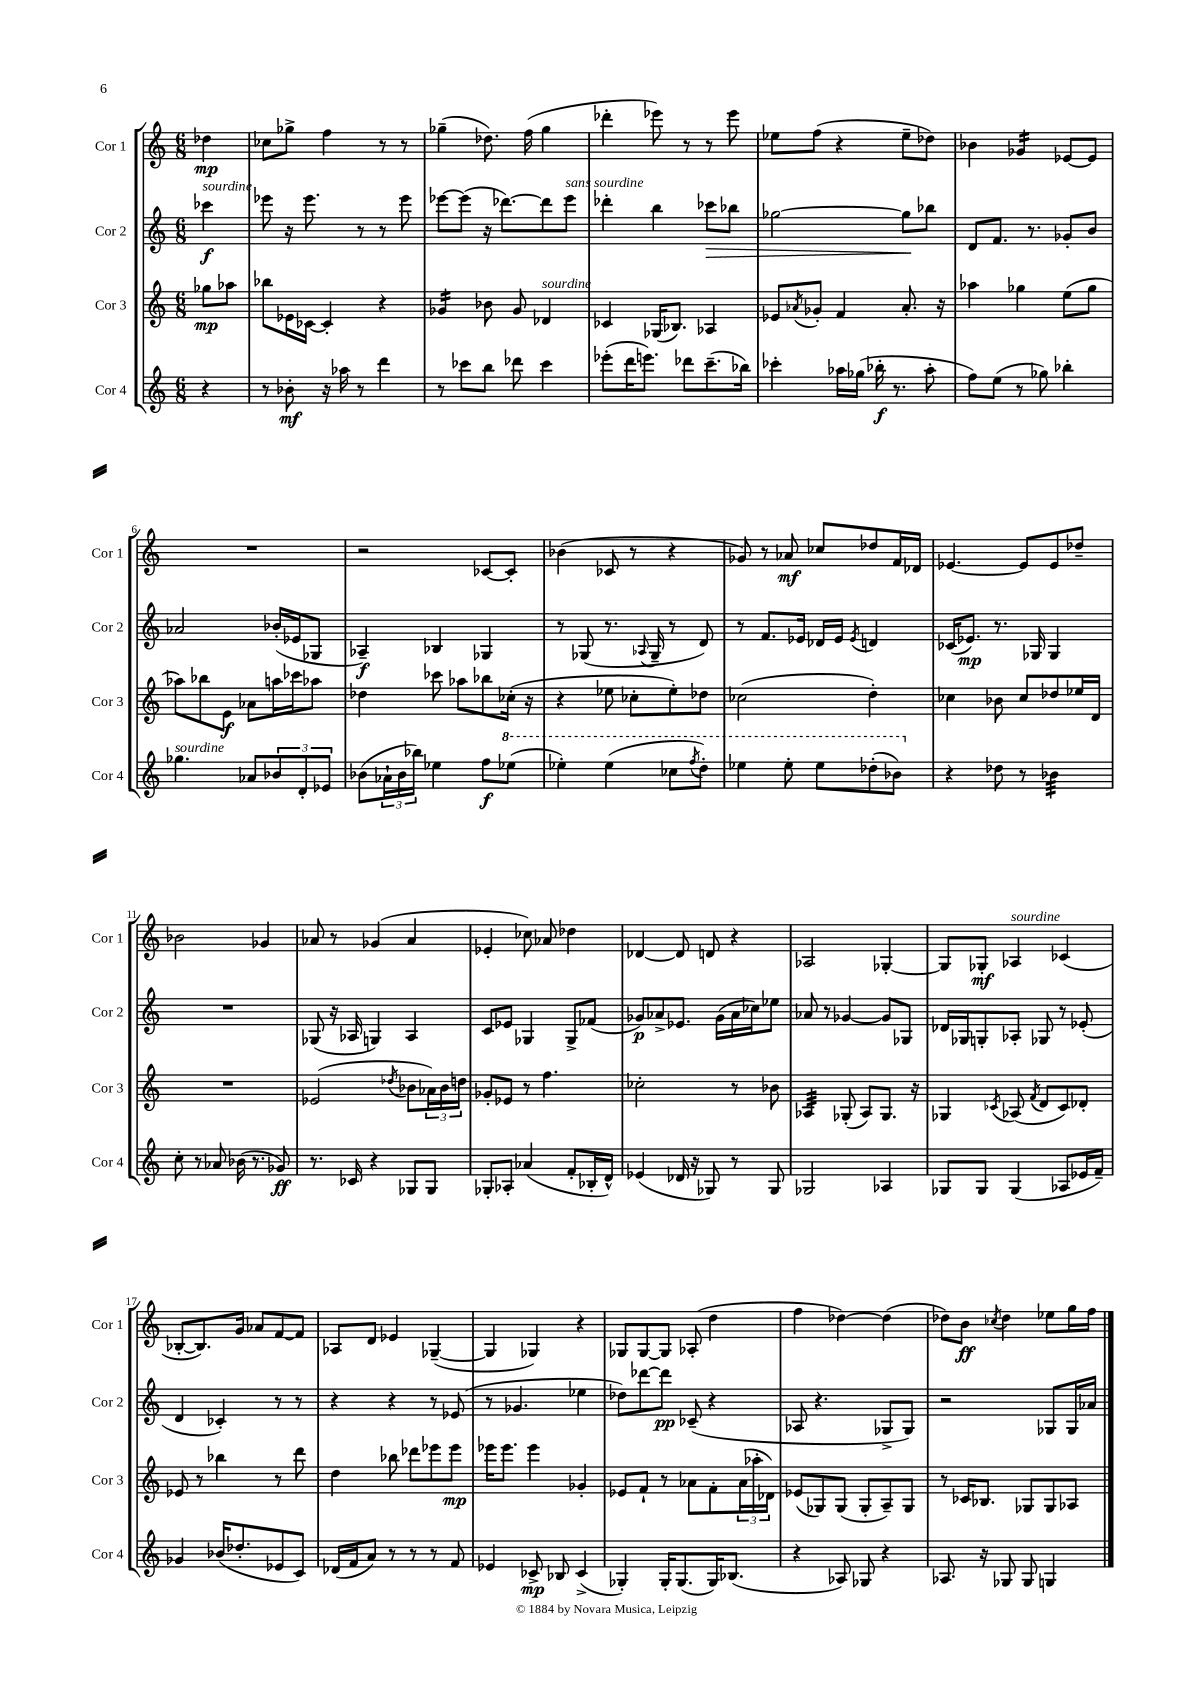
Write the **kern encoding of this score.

**kern	**kern	**kern	**kern
*staff4	*staff3	*staff2	*staff1
*clefG2	*clefG2	*clefG2	*clefG2
*k[]	*k[]	*k[]	*k[]
*M6/8	*M6/8	*M6/8	*M6/8
4r	8gg-	4ccc-	4dd-
.	8aa-	.	.
=	=	=	=
8r	8bb-	8eee-	8cc-
8b-'	16e-	16r	8gg-^
.	[16c-	8.eee-	.
16r	4c-']	.	4ff
16aa-	.	.	.
8r	.	8r	.
4ddd	4r	8r	8r
.	.	8eee-	8r
=	=	=	=
8r	4g-	[8eee-	(4gg-~
8ccc-	.	(8eee-]	.
8bb	8b-	16r	8.dd-)
.	.	[8.ddd-)	.
8ddd-	8g-	.	.
.	.	.	(16ff
4ccc-	4d-	8ddd-]	4gg-
.	.	8eee-	.
=	=	=	=
(8eee-'	4c-	4ddd-'	4ddd-'
16ddd	.	.	.
8.eee)	.	.	.
.	(16G-	4bb	8eee-)
.	8.B-)	.	.
8ddd-	.	.	8r
(8.ccc~	4A-	8ccc-	8r
.	.	8bb-	8eee-
16bb-)	.	.	.
=	=	=	=
4ccc-'	8e-	[2gg-	8ee-
.	8qa-	.	.
.	8g-'	.	(8ff
16aa-	4f	.	4r
(16gg-	.	.	.
16bb-'	.	.	.
8.r	.	.	.
.	8.a-'	8gg-]	8ee-~
8aa-'	.	8bb-	8dd-)
.	16r	.	.
=	=	=	=
8ff)	4aa-	8d	4b-
(8ee	.	8.f	.
8r	4gg-	.	4g-
.	.	8.r	.
8gg-)	.	.	.
4bb-'	(8ee	8g-'	[8e-
.	8gg-	8b	8e-]
=	=	=	=
4.gg-	8aa-)	2a-	2.r
.	8bb-	.	.
.	8e	.	.
8a-	8a-	.	.
12b-	16aa	(16b-'	.
.	16ccc-	16e-	.
12d'	.	.	.
.	8aa-	8G-	.
12e-	.	.	.
=	=	=	=
(8b-	4dd-	4A-~)	2r
24a-`	.	.	.
24b-	.	.	.
24bb-)	.	.	.
4ee-	8ccc-	4B-	.
.	8aa-	.	.
8ff	8bb-	4G-	[8c-
(8eee-	(16cc-'	.	8c-']
.	16r	.	.
=	=	=	=
4eee-')	4r	8r	(4b-
.	.	(8G-	.
(4eee-	8ee-	8.r	8c-
.	8cc-'	.	8r
.	.	8qqA-	.
.	.	16G-~	.
8ccc-	8ee-')	8r	4r
8qfff	.	.	.
8ddd')	8dd-	8d)	.
=	=	=	=
4eee-	(2cc-	8r	8g-)
.	.	8.f	8r
8eee-'	.	.	8a-
.	.	16e-	.
8eee-	.	16d-	8cc-
.	.	16e-	.
.	.	8qe-	.
(8ddd-'	4dd')	4d	8dd-
8bb-)	.	.	16f
.	.	.	16d-
=	=	=	=
4r	4cc-	(16c-	[4.e-
.	.	8.e-)	.
8dd-	8b-	8.r	.
8r	8cc-	.	8e-]
.	.	16G-	.
4b-	8dd-	4G-	8e-
.	16ee-	.	8dd-~
.	16d	.	.
=	=	=	=
8cc'	2.r	2.r	2b-
8r	.	.	.
8a-	.	.	.
(16b-	.	.	.
8.r	.	.	.
.	.	.	4g-
8g-)	.	.	.
=	=	=	=
8.r	(2e-	(8G-	8a-
.	.	16r	8r
16c-	.	16A-	.
4r	.	4G)	(4g-
.	8qdd-	.	.
8G-	8b-	4A-	4a-
8G-	24a-)	.	.
.	24b-	.	.
.	24dd	.	.
=	=	=	=
8G-'	8g-'	8c	4e-'
8A-'	8e-	8e-	.
(4a-	8r	4G-	8cc-)
.	4.ff	.	8a-
8f'	.	8G-^	4dd-
16B-'	.	(8f-	.
16d^^)	.	.	.
=	=	=	=
(4e-	2cc-'	8g-)	[4d-
.	.	8a-^	.
16d-	.	8.e-	8d-]
16r	.	.	.
8G-)	.	.	8d
.	.	(16g-	.
8r	8r	16a-	4r
.	.	16cc-)	.
8G-	8b-	8ee-	.
=	=	=	=
2G-	4A-	8a-	2A-
.	.	8r	.
.	(8G-'	[4g-	.
.	8A-)	.	.
4A-	8.G-	8g-]	[4G-'
.	.	8G-	.
.	16r	.	.
=	=	=	=
8G-	4G-	16d-	8G-]
.	.	16G-	.
8G-	.	8G'	8G-'
.	8qc-	.	.
(4G-	(8A-	8A-'	4A-
.	8qf	.	.
.	8d	8G-	.
8A-	8c-)	8r	(4c-
16e-	8d-'	(8e-'	.
16f~)	.	.	.
=	=	=	=
4g-	8e-	4d	[8B-'
.	8r	.	8.B-])
(16b-	4bb-	4c-')	.
8.dd-'	.	.	16g
.	.	.	8a-
8e-	8r	8r	[8f
8c)	8ddd	8r	8f]
=	=	=	=
(16d-	4dd	4r	8A-
16f	.	.	.
8a)	.	.	8d
8r	8bb-	4r	4e-
8r	8ddd-	.	.
8r	8eee-	8r	([4G-~
8f	8eee-	(8e-	.
=	=	=	=
4e-	16eee-	8r	4G-]
.	8.eee-	.	.
.	.	4.g-	.
8c-^	4eee-	.	4G-)
8B-	.	.	.
(4c-^	4g-'	4ee-	4r
=	=	=	=
4G-')	8e-	8dd-)	8G-
.	8f`	[8ddd-	[8G-
16G-'	8r	8ddd-]	8G-]
(8.G-	.	.	.
.	8a-	(8c-~	(8A-'
16G-)	8f'	4r	4dd
(8.B-	.	.	.
.	(24a-	.	.
.	24aa-'	.	.
.	24d-)	.	.
=	=	=	=
4r	(8e-	8A-	4ff
.	8G-)	4.r	.
8A-)	(8G-	.	[4dd-)
8G-	8G-'	.	.
4r	8A~)	8G-^	(4dd-]
.	8G-	8G-)	.
=	=	=	=
8.A-	8r	2r	8dd-)
.	16c-	.	8b
16r	8.B-	.	.
.	.	.	8qcc-
8G-	.	.	4dd-
8G-	8G-	.	.
4G	8G-	8G-	8ee-
.	8A-	16G-	16gg
.	.	16a-	16ff
==	==	==	==
*-	*-	*-	*-
